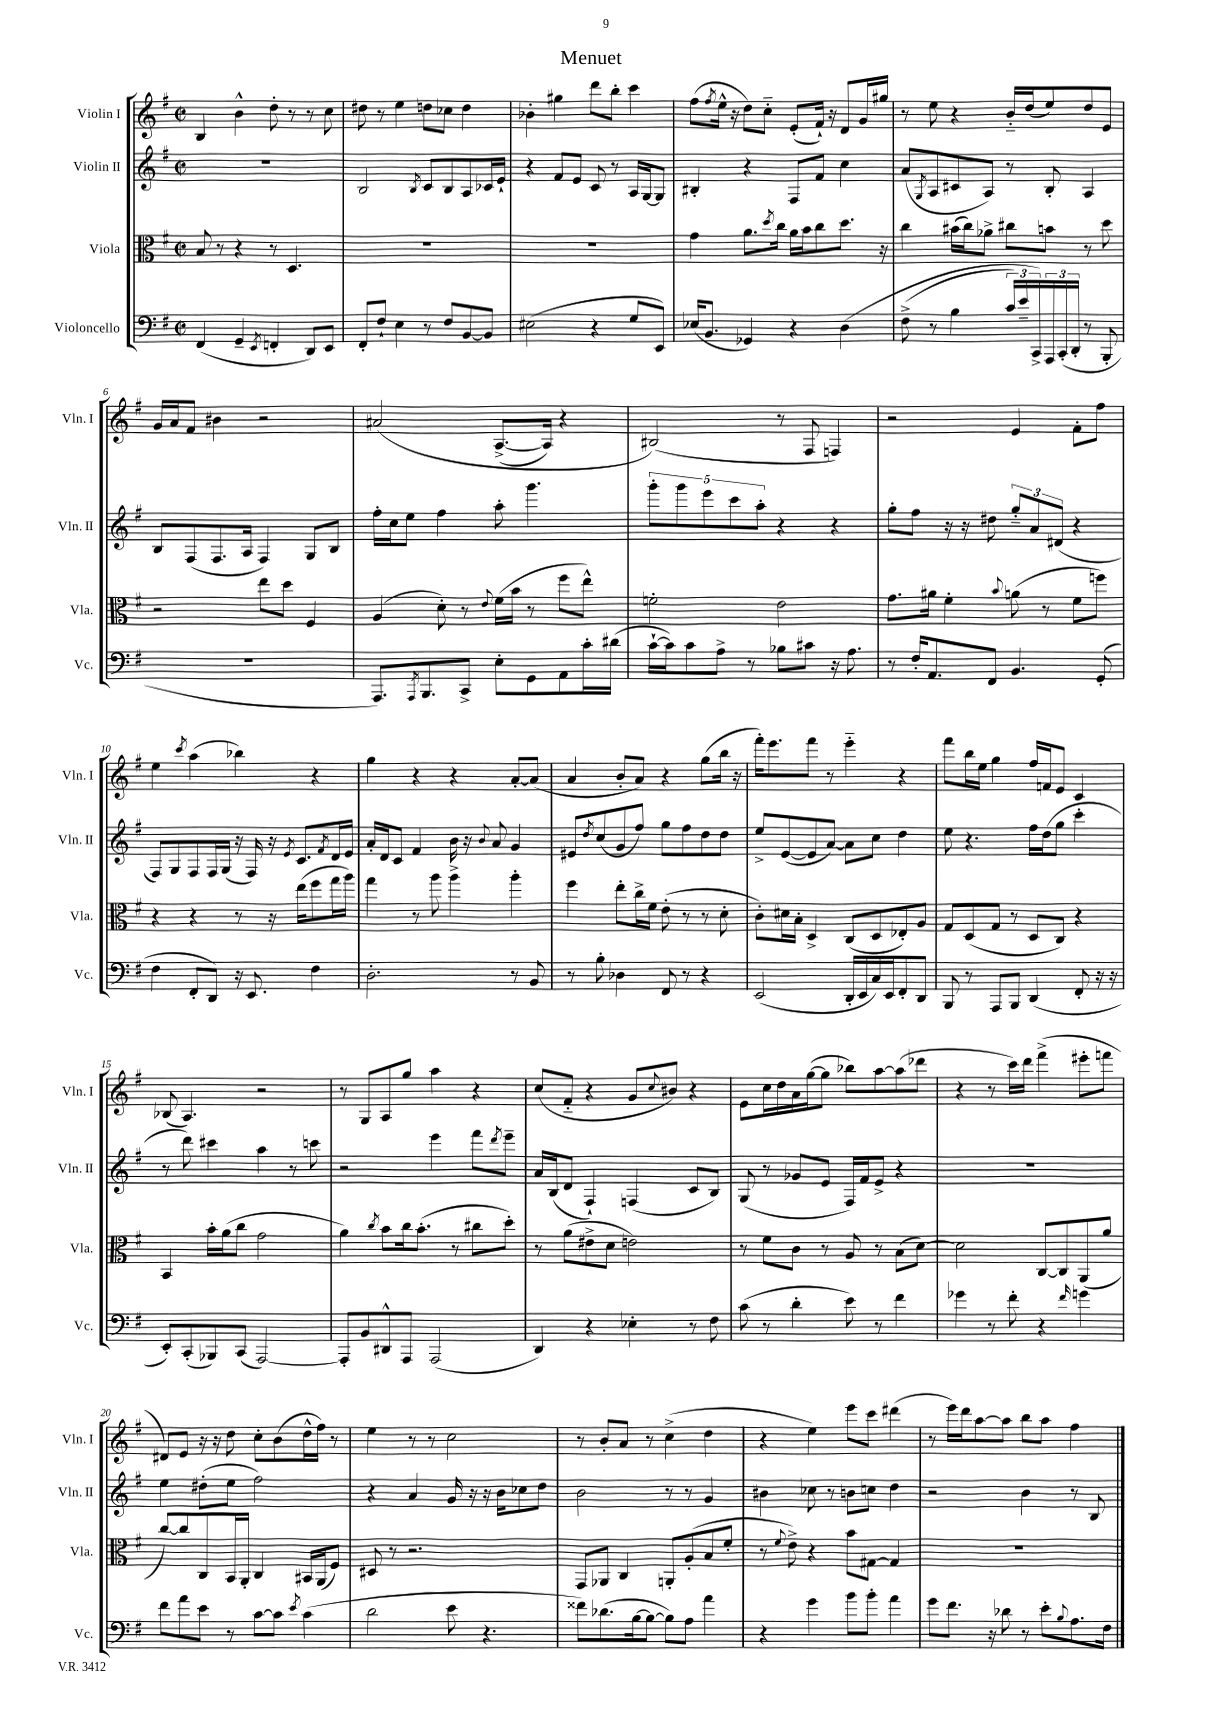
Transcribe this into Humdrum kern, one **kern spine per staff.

**kern	**kern	**kern	**kern
*staff4	*staff3	*staff2	*staff1
*clefF4	*clefC3	*clefG2	*clefG2
*k[f#]	*k[f#]	*k[f#]	*k[f#]
*M2/2	*M2/2	*M2/2	*M2/2
*met(c|)	*met(c|)	*met(c|)	*met(c|)
(4FF#/	8B/	1r	4B/
.	8r	.	.
4GG~/	4r	.	4b^^\
8qEE/	.	.	.
4FF'/	8r	.	8dd'\
.	4.D/	.	8r
8DD/L)	.	.	8r
8EE/J	.	.	8cc\
=	=	=	=
8FF#'/L	1r	2B/	8dd#\
8F#`/J	.	.	8r
4E\	.	.	4ee\
.	.	8qB/	.
8r	.	8c/L	8dd\L
8F#/L	.	8B/	8cc-\J
[8BB/	.	8A/	4dd\
8BB/]J	.	16c-/L	.
.	.	16e`/JJ	.
=	=	=	=
(2E#\	1r	4r	4b-'\
.	.	8f#/L	4gg#\
.	.	8e/J	.
4r	.	8c/	8ddd\L
.	.	8r	8bb'\J
8G/L	.	16A/LL	4ccc\
.	.	[16G/J	.
8EE/J)	.	8G/]J	.
=	=	=	=
(16E-/LK	4g\	4B#'/	(8ff#\L
8.BB/J	.	.	.
.	.	.	8qff#/
.	.	.	16ee^^\Jk
.	.	.	16r
4GG-/)	8.a\L	4r	8dd\L)
.	.	.	8cc'~\J
.	8qdd/	.	.
.	16cc\Jk	.	.
4r	16a\LL	8F#/L	(8e'/L
.	16b\J	.	.
.	8cc\	8f#/J	16f#`/Jk)
.	.	.	16r
&(4D\	8.dd\J	4cc\	8d/L
.	.	.	16g/L
.	16r	.	16gg#/JJ
=	=	=	=
(8F#^\	4cc\	(8a/L	8r
.	.	8qG/	.
8r	.	8A/	8ee\
4B\	(16b#\LL	8c#/	4r
.	16cc\J)	.	.
.	8a-^\J	8A/J)	.
24c/LL)	8cc#\L	8r	16b'~/LL
24e~/	.	.	.
.	.	.	(16dd/J
24CC^/&)	.	.	.
24AAA/	8b\J	8B'/	8ee/)
(24CC'/	.	.	.
24DD'/JJ	.	.	.
8r	8r	4A/	8dd/
8BBB'/	8dd\	.	8e/J
=	=	=	=
1r	2r	8B/L	16g/LL
.	.	.	16a/J
.	.	(8F#/	8f#/J
.	.	8.F#/	4b#\
.	.	16A/Jk	.
.	8ee\L	4F#/)	2r
.	8dd\J	.	.
.	4F#/	8G/L	.
.	.	8B/J	.
=	=	=	=
8.AAA/L)	(4A/	16ff#'\LL	&(2a#/
.	.	16cc\J	.
.	.	8ee\J	.
8qAAA/	.	.	.
8.BBB/	.	.	.
.	8d'\)	4ff#\	.
8CC^/J	8r	.	.
.	8qqe/	.	.
8E'\L	(16f#\LL	8aa'\	([8.A^/L
.	16b\JJ	.	.
8GG\	8r	4.ggg\	.
.	.	.	16A/]Jk)
8AA\	8ff#\L	.	4r
16c'\L	8ee^^\J)	.	.
(16d#\JJ	.	.	.
=	=	=	=
[16c`\LL	2f'\	10ggg'\L	(2B#/&)
16c\]J)	.	.	.
.	.	10ggg\	.
8c\	.	.	.
.	.	10eee\	.
8A^\J	.	.	.
.	.	10ccc\	.
8r	.	.	.
.	.	10aa'\J	.
8B-\L	2e\	4r	8r
8c#\J	.	.	8F#/
16r	.	4r	4F/)
8.A\	.	.	.
=	=	=	=
8r	8.g\L	8gg'\L	2r
16F#'/LK	.	8ff#\J	.
8.AA/	16a#\Jk	.	.
.	4f#'\	16r	.
.	.	16r	.
8FF#/J	.	8dd#\	.
.	8qqb/	.	.
4.BB/	(8a\	12gg'~/L	4e/
.	.	12a/	.
.	8r	.	.
.	.	(12d#/J	.
.	8f#\L	4r	8f#'\L
(8GG'/	8ff\J)	.	8ff#\J
=	=	=	=
4F#\	4r	8F#/L)	4ee\
.	.	8G/	.
.	.	.	8qccc/
8FF#'/L	4r	8F#/	(4aa\
8DD/J)	.	16F#/L	.
.	.	(16G/JJ	.
16r	8r	16r	4bb-\)
8.EE/	.	16F#/)	.
.	16r	16r	.
.	.	8qe/	.
.	(16ee\LK	8.c/L	.
4F#\	8ff#\	.	4r
.	.	8qf#/	.
.	16gg\L	16d/L	.
.	16aa\JJ)	16e/JJ	.
=	=	=	=
2.D'\	4gg\	16a'/LL	4gg\
.	.	16d/J	.
.	.	8c/J	.
.	8r	4f#/	4r
.	8aa\	.	.
.	4aa^\	16b\	4r
.	.	16r	.
.	.	8qqb/	.
.	.	8a/	.
8r	4aa'\	4g/	[8a'/L
8BB/	.	.	(8a/]J
=	=	=	=
8r	4ff#\	8e#/L	4a/
.	.	8qdd/	.
8B'\	.	(8cc/	.
4D-\	8ee'\L	8g/	8b'/L
.	16cc^\L	8ff#/J)	8a/J)
.	16f#\JJ	.	.
8FF#/	(8e'\	8gg\L	4r
8r	8r	8ff#\	.
4r	8r	8dd\	(8gg\L
.	8d'\	8dd\J	16bb\Jk
.	.	.	16r
=	=	=	=
(2EE/	8c'\L)	8ee^/L	16fff#'\LK)
.	.	.	8.eee\
.	16d#\L	([8e/	.
.	16B'\JJ	.	.
.	4D^/	8e/]	8fff#\J
.	.	[8a/J)	8r
16DD'/LL	(8C/L	8a\]L	4eee'~\
16EE/	.	.	.
16C/)	8D/	8cc\J	.
16EE/J	.	.	.
8FF#'/	8E-'/)	4dd\	4r
8DD/J	8A/J	.	.
=	=	=	=
8BBB/	8G/L	8ee\	8fff#\L
8r	(8D/	4.r	16bb\L
.	.	.	16ee\JJ
8AAA/L	8G/J	.	4gg\
8BBB/J	8r	.	.
(4DD/	8D/L	16ff#\LL	16ff#/LL
.	.	(16dd\J	16f/J
.	8C/J)	8gg\J	8e/J
8FF#'/	4r	4ccc'\	4c/
16r	.	.	.
16r	.	.	.
=	=	=	=
8EE'/L)	4BB/	8r	(8B-/
(8CC'/	.	8ddd\)	4.A/)
8BBB-/)	16b'\LL	4ccc#\	.
.	(16a\J	.	.
(8CC/J	8cc\J	.	.
[2AAA/)	2g\	4aa\	2r
.	.	8r	.
.	.	8ccc\	.
=	=	=	=
8AAA'/]L	4a\)	2r	8r
8BB/	.	.	8G/L
.	8qcc/	.	.
8DD#^^/	8b\L	.	8A/
8AAA/J	16cc\k	.	8gg/J
.	(8.b'\J	.	.
(2AAA/	.	4eee\	4aa\
.	8r	.	.
.	8cc#\L	8fff#\L	4r
.	.	8qddd/	.
.	8dd'\J)	8eee~\J	.
=	=	=	=
4DD/)	8r	16a/LL	(8cc/L
.	.	(16B/J	.
.	(8a\L	8d/J	8f#'~/J
4r	8e#^\	4F#`/)	4r
.	8d\J	.	.
4E-'\	2e\)	(4F/	8g/L
.	.	.	8qqcc/
.	.	.	8b#/J)
8r	.	8c/L	4r
8F#\	.	8B/J)	.
=	=	=	=
(8c\	8r	(8G/	8e\L
8r	8f#\L	8r	16cc\L
.	.	.	16dd\
4d'\	8c\J	8g-/L	16a\
.	.	.	([16gg\J
.	8r	8e/J	8gg\]J
8e\)	8A/	16F#/LL)	8bb-\L)
.	.	16f#/J	.
8r	8r	8e^/J	[8aa\
4f#\	(8B\L	4r	(8aa\]
.	[8d\J)	.	8ddd-\J
=	=	=	=
4g-\	2d\]	1r	4r
8r	.	.	8r
8f#'\	.	.	16ccc\LL)
.	.	.	16ddd\JJ
4r	[8C/L	.	(4fff#^\
.	8C/]	.	.
16qqf#/	.	.	.
4g\	(8AA/	.	8eee#'\L
.	8a/J	.	8fff\J
=	=	=	=
8f#\L	[8cc/L)	4ee\	8d#/L)
8a\	8cc/]	.	8e/J
8e\J	8C/	(8dd#'\L	16r
.	.	.	16r
8r	16BB/L	8ee\J	8dd\
.	16AA'/JJ	.	.
[8c\L	4C/	2ff#\)	8cc'\L
8c\]J	.	.	(8b\
8qe/	.	.	.
(4c\	16BB#/LL	.	16dd^^\L
.	(16AA/J	.	16ff#\JJ)
.	8F#/J)	.	8r
=	=	=	=
2d\	8D#/	4r	4ee\
.	8r	.	.
.	2.r	4a/	8r
.	.	.	8r
8e\	.	16g/	2cc\
.	.	16r	.
4.r	.	16r	.
.	.	16b\LK	.
.	.	8cc-\	.
.	.	8dd\J	.
=	=	=	=
8f##\L)	8GG/L	2b\	8r
(8.d-\	8AA-/J	.	8b'/L
.	4C/	.	8a/J
[16B\k	.	.	.
8B\_J	.	.	8r
8B\]L)	8AA'/L	8r	(4cc^\
8A\J	(8A'/	8r	.
4a\	8B/	4g/	4dd\
.	8f#'/J	.	.
=	=	=	=
4r	8r	4b#\	4r
.	8qqf#/	.	.
.	8e^\)	.	.
4g\	4r	8cc-\	4ee\)
.	.	8r	.
8b\L	8b\L	8b\L	8eee\L
8b'\J	[8G#\J	8cc\J	8ccc\J
4a\	4G#/]	4dd\	(4ddd#\
=	=	=	=
8g\L	1r	2r	8r
8.f#\J	.	.	16eee\LL)
.	.	.	16ddd\J
.	.	.	[8aa\
16r	.	.	.
8d-\	.	.	8aa\]J
8r	.	4b\	8bb\L
8e'\L	.	.	8aa\J
8qqB/	.	.	.
8.A\	.	8r	4ff#\
.	.	8B/	.
16F#\Jk	.	.	.
==	==	==	==
*-	*-	*-	*-
